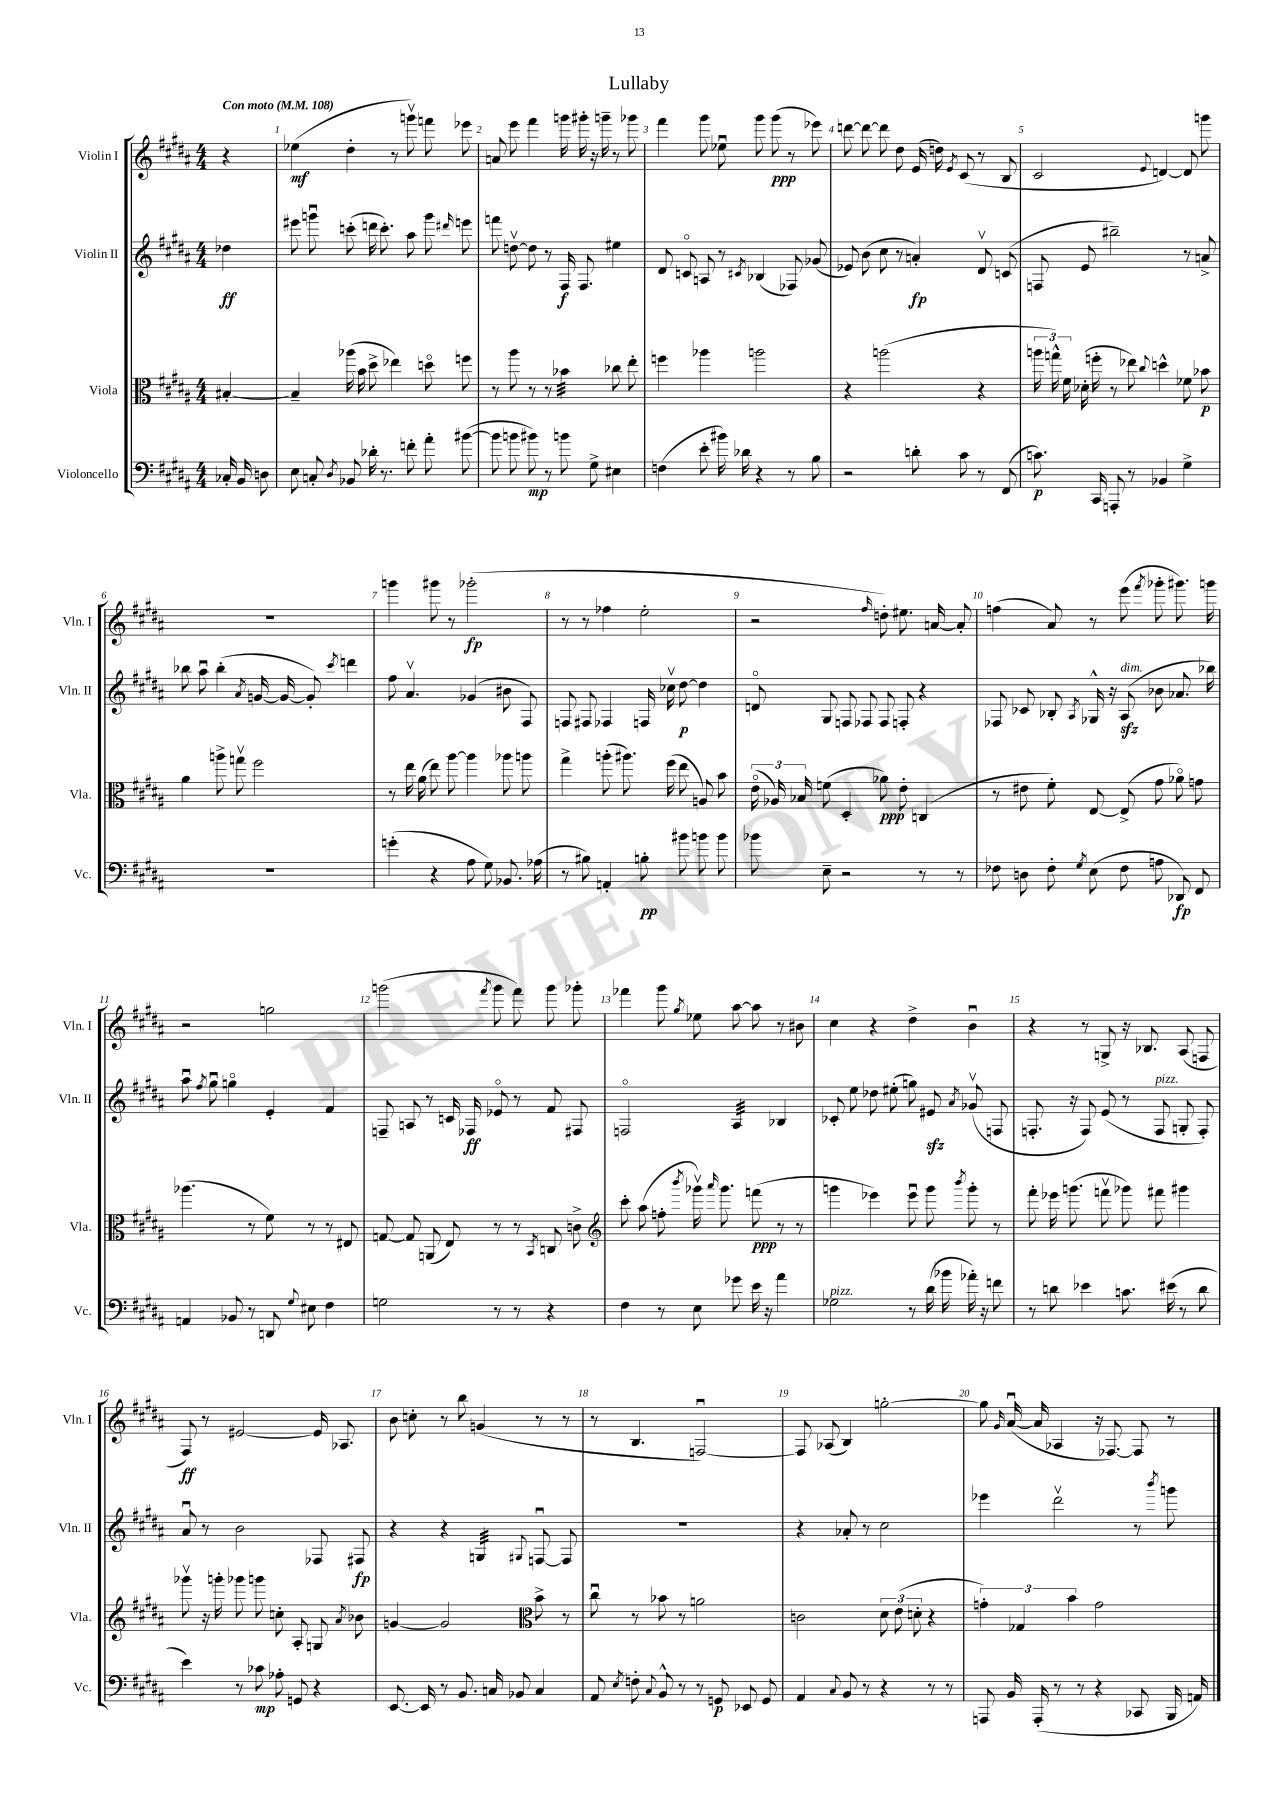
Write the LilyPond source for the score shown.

\header { title = "Lullaby" }
<<
\new StaffGroup <<
\new Staff = "s0" \with { instrumentName = "Violin I" shortInstrumentName = "Vln. I" } {
    \clef treble \key b \major \numericTimeSignature \time 4/4 \partial 4 \tempo "Con moto" 4 = 108
    \autoBeamOff r4 |
    ees''4\mf( dis''4-. r8 g'''8\upbow) f'''8 ees'''8 |
    a'8 e'''8 fis'''4 g'''16 gis'''16-. r16 g'''16-- r8 ges'''8 |
    fis'''4 gis'''8 ees''8\downbow gis'''8 gis'''8\ppp( r8 ees'''8) |
    d'''8~ d'''8~ d'''8 dis''8 e'16( d''16) \acciaccatura { e'8 } cis'8( r8 b8 |
    cis'2 \appoggiatura { e'8 } d'4~) d'8 g'''8 |
    R1 |
    g'''4 gis'''8 r8 ges'''2-.\fp( |
    r8 r8 fes''4 e''2-. |
    r2 \grace { fis''16 } d''8-.) eis''8. a'16~ a'8-. |
    f''4( ais'8) r8 e'''8( \acciaccatura { fis'''8 } ges'''8-. gis'''8.) g'''16 |
    r2 g''2 |
    g'''2( \acciaccatura { fis'''8 } g'''8 fis'''8) g'''8 ges'''8-. |
    fes'''4 gis'''8 \acciaccatura { gis''8 } ees''8 ais''8~ ais''8 r8 bis'8 |
    cis''4 r4 dis''4-> b'4\downbow |
    r4 r8 g8-> r16 bes8. ais8( f8 |
    fis8\ff) r8 eis'2~ eis'16 aes8. |
    b'8 c''8-. r8 b''8 g'4( r8 r8 |
    r8 b4. f2~\downbow) |
    f8 aes8( b4) g''2~-. |
    g''8 \grace { gis'16 } ais'16~\downbow( ais'16 aes4 r16 fes8.~) fes8 r8 \bar "|." |
}
\new Staff = "s1" \with { instrumentName = "Violin II" shortInstrumentName = "Vln. II" } {
    \clef treble \key b \major \numericTimeSignature \time 4/4 \partial 4
    \autoBeamOff des''4\ff |
    eis'''8 g'''8\downbow c'''8-.( d'''16 c'''8.-.) ais''8 g'''8 \grace { dis'''16 } e'''8 |
    f'''8 d''8~\upbow d''8 r8 fis16\f fis8. eis''4 |
    dis'8 c'8\flageolet a8 r8 \acciaccatura { cis'8 } bes4( fes8) ges'8( |
    ees'8) b'8( cis''8 r8 a'4-.\fp) dis'8\upbow c'8( |
    f8 e'8 bis''2--) r8 a'8-> |
    bes''8 ais''8\downbow bes''4-.( \acciaccatura { ais'8 } g'16~ g'16~ g'8-.) \acciaccatura { cis'''8 } d'''4 |
    fis''8 ais'4.\upbow ges'4( bis'8 fis8) |
    f8 fis8 fes4 f16 ces''16\upbow dis''8~\p dis''4 |
    d'8\flageolet gis8 f8 fes8 fes8 f8-. r4 |
    fes8 ces'8 bes8-. \acciaccatura { ais8 } ges16-^ r16 ais8\sfz^\markup { \italic "dim." }( bes'8 aes'8. bes''16) |
    ais''8\downbow \acciaccatura { fis''8 } gis''8\downbow g''4\flageolet e'4-. fis'4 |
    f8-- a8 r8 c'16 fes16\ff ees'8\flageolet r8 fis'8 fis8 |
    f2\flageolet ais4:32 bes4 |
    ces'8-. e''8 des''8 eis''8-.( g''8) eis'8\sfz \acciaccatura { ais'8 } ges'8\upbow( f8 |
    f8.-. r16 f8) e'8( r8 f8^\markup { \italic "pizz." } g8-. f8-.) |
    ais'8\downbow r8 b'2 fes8 fis8\fp |
    r4 r4 g4:32 \appoggiatura { gis8 } f8~\downbow f8 |
    R1 |
    r4 aes'8-. r8 cis''2 |
    ees'''4 dis'''2\upbow r8 \acciaccatura { b'''8 } g'''8 \bar "|." |
}
\new Staff = "s2" \with { instrumentName = "Viola" shortInstrumentName = "Vla." } {
    \clef alto \key b \major \numericTimeSignature \time 4/4 \partial 4
    \autoBeamOff bis4~-. |
    bis4-- aes''16( b'16 dis''8-> ees''4) d''8\flageolet f''8 |
    r8 ais''8 r8 r8 bes'4:32 ces''8 e''8-. |
    f''4 aes''4 a''2 |
    r4 a''2( r4 |
    \tuplet 3/2 { a''16 g''16-^) fis'16 } des'16-.( f''16-. r8 ees''8) \appoggiatura { cis''8 } d''4-^ fes'8 bes'8\p |
    ais'4 a''8-> g''8\upbow fis''2 |
    r8 e''16 ais'16( e''8) ais''8~ ais''4 aes''8 a''8 |
    gis''4-> a''8-.( ais''8.) fis''16( e''8 a8) b'8 |
    \tuplet 3/2 { e'16\flageolet( aes16) bes16 } f'8( dis4-. aes'8\ppp) e'8-. c4( |
    r8 eis'8 fis'8-.) e8~ e8->( gis'8 aes'8\flageolet) g'8 |
    aes''4.( r8 fis'8) r8 r8 eis8 |
    g8~ g8 a,8( e8) r8 r8 \acciaccatura { b,8 } c8 c'8-> |
    \clef treble cis'''8-. ais''8( f''8-. \acciaccatura { b'''8 } ges'''16\upbow) \grace { ais'''16 } ges'''8. f'''8\ppp( r8 r8 |
    g'''4 ees'''4) ees'''8\downbow g'''8 \acciaccatura { b'''8 } g'''8-. r8 |
    fis'''8-. ees'''16 g'''8.( f'''8\upbow ges'''8) fis'''8 gis'''4 |
    ges'''8\upbow r16 g'''16-. ges'''8 g'''8 c''8-. ais8-. g8 \acciaccatura { ais'8 } bes'8 |
    g'4~ g'2 \clef alto b'8-> r8 |
    cis''8\downbow r8 bes'8 r8 a'2 |
    c'2 \tuplet 3/2 { dis'8 e'8( d'8-. } r4 |
    \tuplet 3/2 { g'4-.) ges4 b'4 } g'2 \bar "|." |
}
\new Staff = "s3" \with { instrumentName = "Violoncello" shortInstrumentName = "Vc." } {
    \clef bass \key b \major \numericTimeSignature \time 4/4 \partial 4
    \autoBeamOff ces16-. b,16 d8 |
    e8 c8-. \acciaccatura { dis8 } bes,8 des'16-. r8. f'8-. ais'8-. bis'8~( |
    bis'8 b'8 bis'8\mp) r8 b'8 gis8-> eis4 |
    f4( e'8-. bis'16) des'16 r4 r8 b8 |
    r2 d'8-. cis'8 r8 fis,8( |
    c'8.\p) cis,16 a,,8-. r8 bes,4 gis4-> |
    R1 |
    g'4-.( r4 ais8 gis8) bes,8. aes16( |
    r8 bis8) a,4-. b8-.\pp bis'8 b'8 b'8 |
    bes'8 e8-- r2 r8 r8 |
    fes8 d8 fes8-. \acciaccatura { gis8 } e8( fes8 a8 des,8\fp) fis,8 |
    a,4 bes,8 r8 d,8 \appoggiatura { gis8 } eis8 fis4 |
    g2 r8 r8 r4 |
    fis4 r8 e8 ges'8 e'16 r16 ais'4 |
    ges2^\markup { \italic "pizz." } r8 dis'16( bes'16 aes'16-.) r16 f'8 |
    r8 d'8 ees'4 c'8. eis'16( r8 d'8 |
    e'4) r8 ces'8\mp aes8-. g,8 r4 |
    e,8.~ e,16 r8 b,8. c16 bes,8 c4 |
    ais,8 \acciaccatura { e8 } f8-. \appoggiatura { cis8 } b,8-^ r8 r8 g,8\p ees,8 g,8 |
    ais,4 \appoggiatura { cis8 } b,8 r8 r4 r8 r8 |
    a,,8 b,16 a,,16-.( r8 r8 r4 ces,8 b,,16 a,16) \bar "|." |
}
>>
>>
\layout { \context { \Score \override BarNumber.break-visibility = ##(#f #t #t) barNumberVisibility = #all-bar-numbers-visible } }
